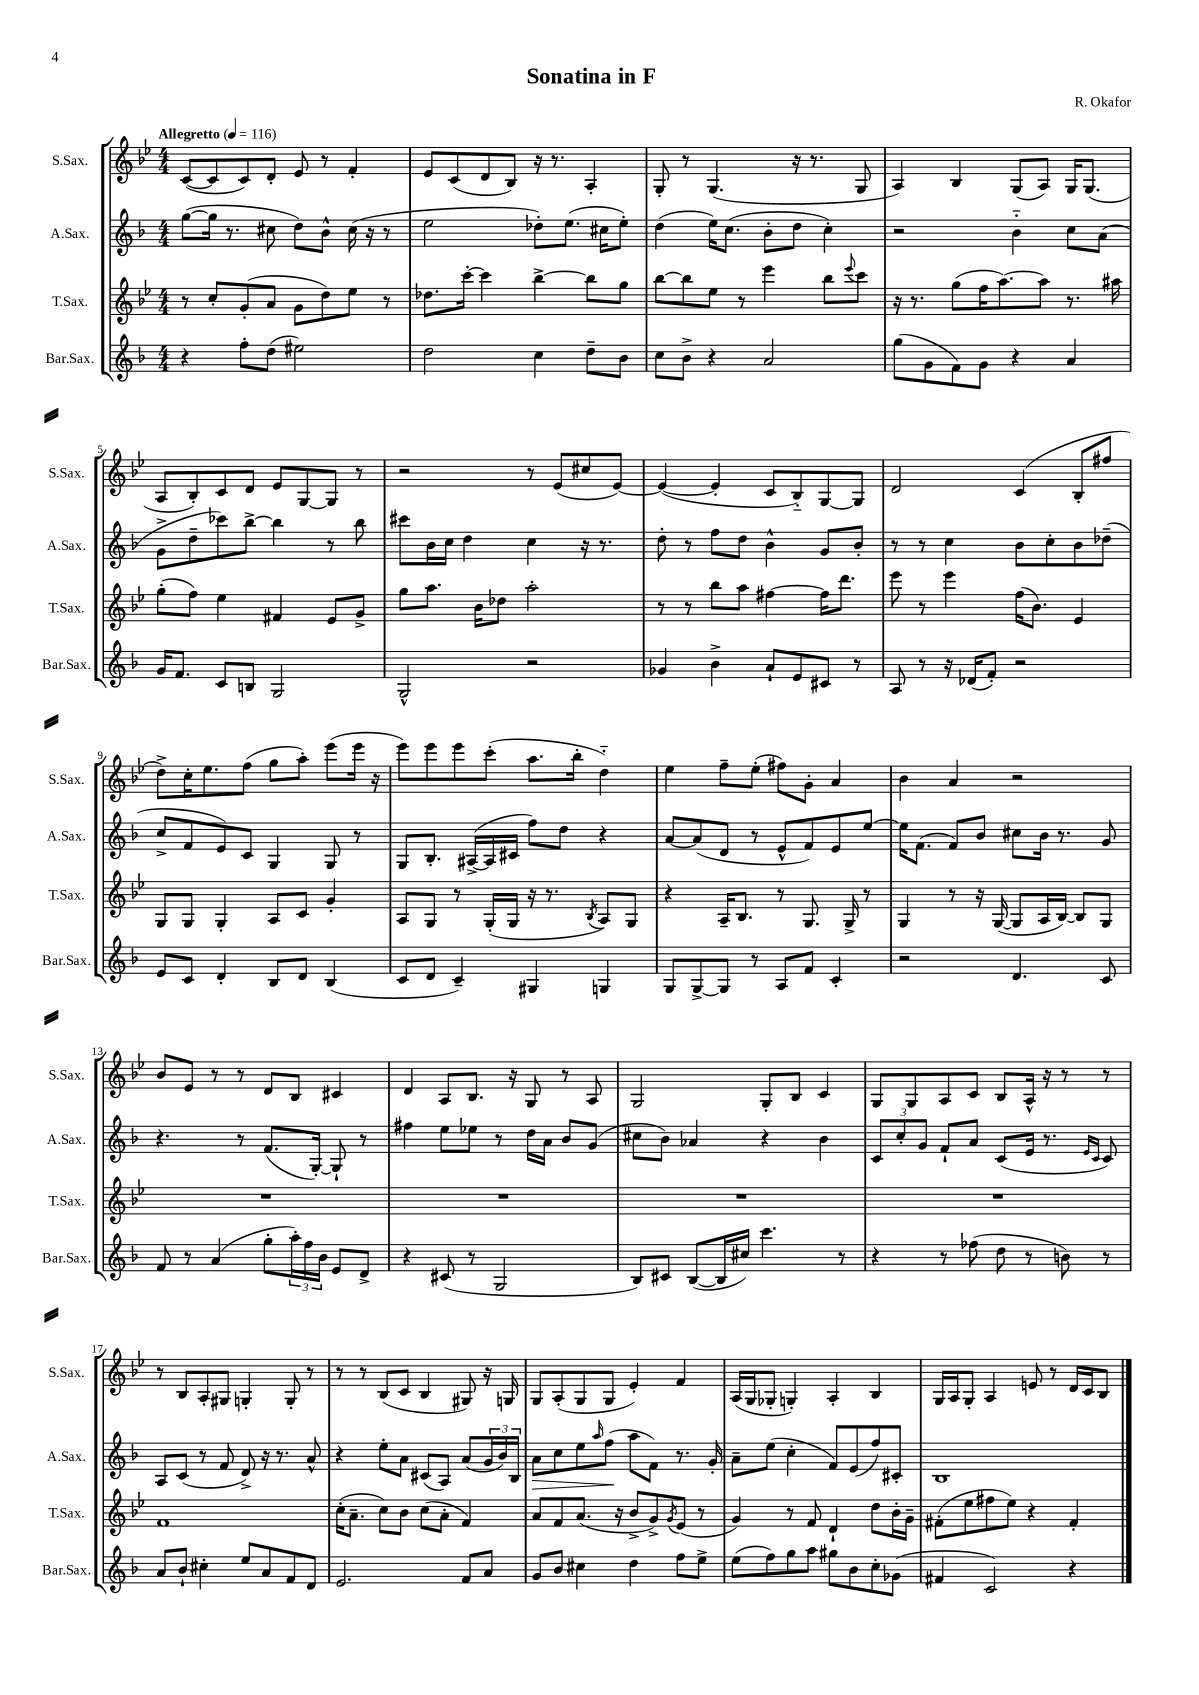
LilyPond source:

\header { title = "Sonatina in F" composer = "R. Okafor" }
<<
\new StaffGroup <<
\new Staff = "s0" \with { instrumentName = "S.Sax." shortInstrumentName = "S.Sax." } {
    \clef treble \key bes \major \numericTimeSignature \time 4/4 \tempo "Allegretto" 4 = 116
    c'8~( c'8 c'8) d'8-. ees'8 r8 f'4-. |
    ees'8 c'8( d'8 bes8) r16 r8. a4-. |
    g8-. r8 g4.( r16 r8. g8 |
    a4) bes4 g8( a8) g16 g8.( |
    a8 bes8-.) c'8 d'8 ees'8 g8~ g8 r8 |
    r2 r8 ees'8( cis''8 ees'8~) |
    ees'4~( ees'4-. c'8 bes8-_) g8~ g8 |
    d'2 c'4( bes8-. fis''8 |
    d''8->) c''16-. ees''8. f''8( g''8 a''8-.) ees'''8( ees'''16 r16 |
    ees'''8) ees'''8 ees'''8 c'''8-.( a''8. bes''16-. d''4-_) |
    ees''4 f''8-- ees''8-.( fis''8) g'8-. a'4 |
    bes'4 a'4 r2 |
    bes'8 ees'8 r8 r8 d'8 bes8 cis'4 |
    d'4 a8 bes8. r16 g8 r8 a8 |
    g2 g8-. bes8 c'4 |
    g8 g8 a8 c'8 bes8 a16-^ r16 r8 r8 |
    r8 bes8 a8-. gis8 g4-. g8-. r8 |
    r8 r8 bes8( c'8 bes4 gis8) r16 g16 |
    g8 a8-.( g8 g8 ees'4-.) f'4 |
    a16( g16 ges8-. g4-.) a4-. bes4 |
    g16 a16 g8-. a4 e'8 r8 d'16 c'16 bes8 \bar "|." |
}
\new Staff = "s1" \with { instrumentName = "A.Sax." shortInstrumentName = "A.Sax." } {
    \clef treble \key f \major \numericTimeSignature \time 4/4
    g''8~( g''16 r8. cis''8 d''8) bes'8-^ cis''16( r16 r8 |
    e''2 des''8-.) e''8.( cis''16 e''8-.) |
    d''4( e''16) c''8.( bes'8-. d''8 c''4-.) |
    r2 bes'4-_ c''8 a'8( |
    g'8-> d''8-- ces'''8) bes''8~-> bes''4 r8 bes''8 |
    cis'''8 bes'16 c''16 d''4 c''4 r16 r8. |
    d''8-. r8 f''8 d''8 bes'4-^ g'8 bes'8-. |
    r8 r8 c''4 bes'8 c''8-. bes'8 des''8--( |
    c''8-> f'8 e'8) c'8 g4 g8 r8 |
    g8 bes8.-. ais16~->( ais16 cis'16 f''8) d''8 r4 |
    a'8~ a'8( d'8 r8 e'8-^ f'8) e'8 e''8~ |
    e''16 f'8.( f'8) bes'8 cis''8 bes'16 r8. g'8 |
    r4. r8 f'8.( g16~-.) g8-! r8 |
    fis''4 e''8 ees''8 r8 d''16 a'16 bes'8 g'8( |
    cis''8 bes'8) aes'4 r4 bes'4 |
    \tuplet 3/2 { c'8 c''8-. g'8 } f'8-! a'8 c'8( e'16 r8. \grace { e'16 c'16 } c'8) |
    a8 c'8( r8 f'8 d'8->) r16 r8. a'8-^ |
    r4 e''8-. a'8 cis'8( a8) a'8( \tuplet 3/2 { g'16 bes'16) bes16 } |
    a'8\> c''8 e''8 \grace { a''16 } f''8\!( a''8 f'8) r8. g'16-. |
    a'8-- e''8( c''4-. f'8) e'8( f''8) cis'8-. |
    bes1 \bar "|." |
}
\new Staff = "s2" \with { instrumentName = "T.Sax." shortInstrumentName = "T.Sax." } {
    \clef treble \key bes \major \numericTimeSignature \time 4/4
    r8 c''8-. g'8-.( a'8 g'8 d''8) ees''8 r8 |
    des''8. c'''16~-. c'''4 bes''4~-> bes''8 g''8 |
    bes''8~ bes''8 ees''8 r8 ees'''4 bes''8 \appoggiatura { ees'''8 } c'''8 |
    r16 r8. g''8( f''16 a''8.~) a''8 r8. ais''16 |
    g''8-.( f''8) ees''4 fis'4 ees'8 g'8-> |
    g''8 a''8. bes'16 des''8 a''2-. |
    r8 r8 bes''8 a''8 fis''4~ fis''16 d'''8. |
    ees'''8 r8 ees'''4 f''16( bes'8.) ees'4 |
    g8 g8 g4-. a8 c'8 g'4-. |
    a8 g8 r8 g16-.( g16 r16 r8. \acciaccatura { bes8 } a8) g8 |
    r4 a16-- bes8. r8 g8. g16-> r8 |
    g4 r8 r16 g16~( g8 a16 bes16~) bes8 g8 |
    R1 |
    R1 |
    R1 |
    R1 |
    f'1 |
    c''16-.( a'8.-- c''8) bes'8 c''8( a'8-. f'4) |
    a'8 f'8 a'8.( r16 bes'8-> g'8->) \acciaccatura { g'8 } ees'8( r8 |
    g'4) r8 f'8 d'4-! d''8 bes'16-. g'16-- |
    fis'8-.( ees''8 fis''8 ees''8) r4 fis'4-. \bar "|." |
}
\new Staff = "s3" \with { instrumentName = "Bar.Sax." shortInstrumentName = "Bar.Sax." } {
    \clef treble \key f \major \numericTimeSignature \time 4/4
    r4 f''8-. d''8( eis''2) |
    d''2 c''4 d''8-- bes'8 |
    c''8 bes'8-> r4 a'2 |
    g''8( g'8 f'8) g'8 r4 a'4 |
    g'16 f'8. c'8 b8 g2 |
    g2-^ r2 |
    ges'4 bes'4-> a'8-! e'8 cis'8 r8 |
    a8 r8 r16 des'16( f'8-.) r2 |
    e'8 c'8 d'4-. bes8 d'8 bes4( |
    c'8 d'8 c'4--) gis4 g4 |
    g8 g8~-> g8 r8 a8 f'8 c'4-. |
    r2 d'4. c'8 |
    f'8 r8 a'4( g''8-. \tuplet 3/2 { a''16-.) f''16 bes'16 } e'8 d'8-> |
    r4 cis'8( r8 g2 |
    bes8) cis'8 bes8~( bes16 cis''16) c'''4. r8 |
    r4 r8 fes''8( d''8 r8 b'8) r8 |
    a'8 bes'8-! cis''4-. e''8 a'8 f'8 d'8 |
    e'2. f'8 a'8 |
    g'8 bes'8 cis''4 d''4 f''8 e''8-> |
    e''8( f''8) g''8 a''8 gis''8 bes'8 c''8-. ges'8( |
    fis'4 c'2) r4 \bar "|." |
}
>>
>>
